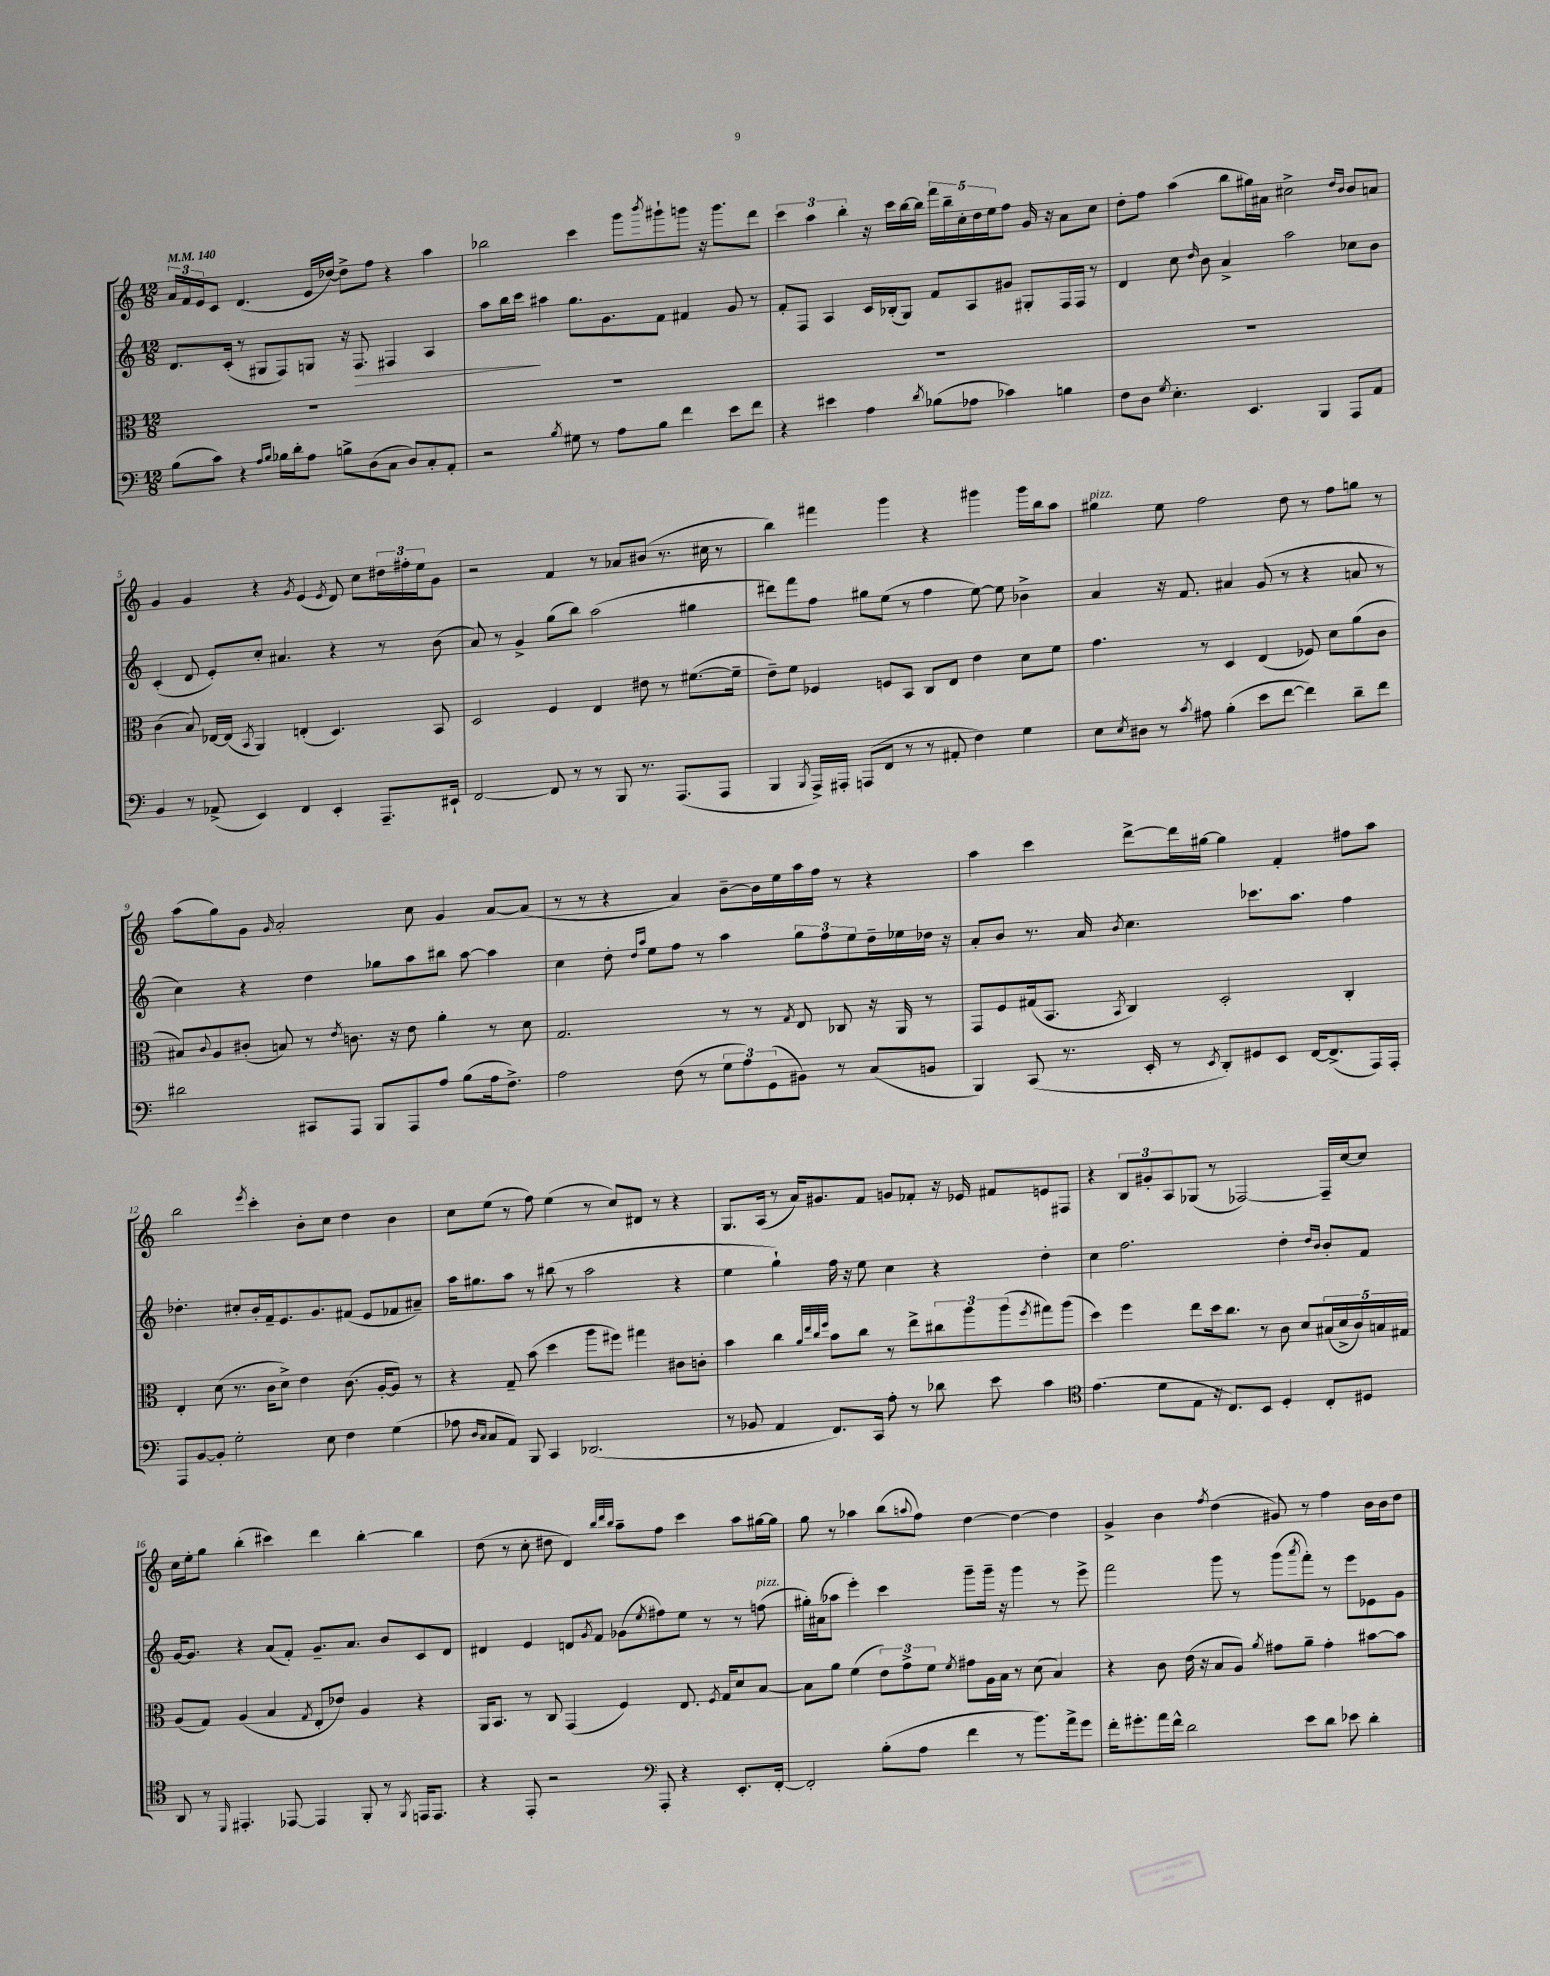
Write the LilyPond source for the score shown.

<<
\new StaffGroup <<
\new Staff = "s0" {
    \clef treble \key c \major \numericTimeSignature \time 12/8 \tempo 4 = 140
    \tuplet 3/2 { a'16 f'16 e'16 } c'8 d'4.( e'16 des''16~) des''8-> f''8 r4 a''4 |
    bes''2 c'''4 g'''8 \acciaccatura { b'''8 } gis'''8-! g'''8 r16 g'''8. d'''8 |
    \tuplet 3/2 { c'''4 a''4 b''4-. } r16 c'''16 b''16~ b''16 \tuplet 5/4 { f'''16 b''16-- c''16-. d''16 e''16 } f''8 g'16 r16 a'8 c''8 |
    d''8-. f''8 a''4( b''8 gis''16) ais'16 cis''2-> \grace { d''16 b'16 } b'8 a'8 |
    g'4 g'4 r4 \acciaccatura { g'8 } e'4( \acciaccatura { e'8 } d'8) c''8 \tuplet 3/2 { dis''16 fis''16-. e''16 } g'8 |
    r2 f'4 r8 aes'8 bis'8( r8. cis''16 r8 |
    b''4) fis'''4 g'''4 r4 gis'''4 gis'''16 b''16 a''8 |
    gis''4^\markup { \italic "pizz." } e''8 f''2 d''8 r8 f''8 g''8 r8 |
    a''8( g''8) g'8 \grace { g'16 } a'2-. c''8 g'4 a'8~ a'8( |
    r8 r8 r4 a'4) b'8~-- b'16 e''16 a''16 f''16 r8 r4 |
    a''4 c'''4 d'''8~-> d'''16 gis''16~ gis''4 f'4-. fis''8 a''8 |
    b''2 \acciaccatura { e'''8 } c'''4-. b'8-. c''8 d''4 b'4 |
    c''8 e''8( r8 f''8) e''4( r8 c''8) dis'8 r8 r4 |
    g8. a16( r8 a'16) gis'8. f'8 g'8 fes'8-. r16 ees'16 fis'8 e'8 fis8 |
    r4 \tuplet 3/2 { b8 gis'8-. a8 } ges8( r8 fes2~) fes16-- c''16~ c''8 |
    c''16 e''16-. g''8 b''4-.( cis'''4) d'''4 b''4~-. b''4 |
    d''8( r8 c''8-. dis''8 d'4) \grace { b''32 d'''32 b''32 } a''8-- f''8 c'''4 a''8 gis''16~ gis''16 |
    g''8 r8 aes''4 b''8( \appoggiatura { a''8 } f''8) d''4~ d''4~ d''4 |
    g'4-> b'4 \acciaccatura { f''8 } d''4( gis'8) r8 f''4 b'16 b'16 d''8 \bar "|." |
}
\new Staff = "s1" {
    \clef treble \key c \major \numericTimeSignature \time 12/8
    d'8. c'16-.( r8 gis8 f8) g8 r16 f8.\> fis4 a4 |
    a''8 b''16 c'''16\! ais''4 g''8. g'8. f'8 fis'4 g'8 r8 |
    f'8-. f8 a4 c'16 bes16-.( g8) f'8 a8 gis'8 gis8-. f16 f16 r8 |
    d'4 c''8 \grace { d''16 } b'8 a'4-> a''2 ces''8 b'8 |
    c'4-.( d'8 e'8-.) c''8-. ais'4. r4 r8 b'8( |
    a'8) r8 g'4-> g''8( b''8) a''2( gis''4 |
    dis'''8) f'''8 f''8 gis''8 e''8( r8 f''4 e''8~) e''8 bes'4-> |
    a'4 r16 f'8. ais'4 g'8( r8 r4 a'8 r8 |
    c''4) r4 d''4 ges''8 a''8 bis''8 a''8~ a''4 |
    c''4 d''8-. \grace { d''16 a''16 } e''8 f''8 r8 a''4 \tuplet 3/2 { g''8 f''8 e''8 } d''16-- ees''16 des''16 r16 |
    a'8-. b'8 r8. a'16 \acciaccatura { b'8 } c''4. ces'''8. a''8. f''4 |
    des''4.-. cis''8-. b'16-. f'16-- e'8. g'8. fis'8( e'8 fes'8 ais'8--) |
    a''16 gis''8. a''8 r8 bis''8( r8 a''2 r4 |
    e''4 g''4-!) f''16 r16 e''8 c''4 r4 d''4-. |
    c''4 f''2. d''4-. \grace { d''16 b'16 } b'8-. f'8 |
    g'16~ g'8. r4 a'8( f'8-.) g'8.-- a'8. b'8 c'8 d'8 |
    dis'4 e'4 d'8 \acciaccatura { g'8 } f'8 ges'8( \acciaccatura { e''8 } fis''8) e''8 r8 r8 f''8^\markup { \italic "pizz." }( |
    gis''16-.) ais'16( aes''8 e'''4-.) c'''4 g'''8-- g'''16-- r16 g'''4 r8 e'''8-> |
    f'''2 g'''8 r8 g'''8( \acciaccatura { a'''8 } f'''8-.) r8 e'''8 ees'8 g'8 \bar "|." |
}
\new Staff = "s2" {
    \clef alto \key c \major \numericTimeSignature \time 12/8
    R1. |
    R1. |
    R1. |
    R1. |
    c'4( b8) ees16~ ees16( \acciaccatura { b,8 } a,4) e4-.( d4.) b,8 |
    d2 f4 e4 eis'8 r8 fis'8.~( fis'16-- |
    e'8--) f'8 fes4 f8 b,8 c8 e8 e'4 d'8 f'8 |
    g'4. r8 d4 e4( fes8) d'8 a'8( c'8 |
    bis8) \appoggiatura { c'8 } a8 cis'8-.( b8) r8 \acciaccatura { e'8 } c'8. r16 e'8 a'4-. r8 d'8 |
    g2. r8 r8 \acciaccatura { g8 } e8 ces8 r16 a,16 r8 |
    g,8 f8 gis16( b,8. \acciaccatura { b,8 } c4) d2-. c4-. |
    e4-. d'8( r8. c'16 d'8->) e'4 c'8.( a16~-. a8) r8 |
    r4 g8-- b'8( d''4 a''8 fis''8) gis''4 cis'8 c'8-. |
    b'4 c''4 \grace { a'32 e''32 c''32 f''32 } b'8 c''8 r8 e''8-> \tuplet 3/2 { cis''8 a''8 a''8( } \acciaccatura { f''8 } gis''8) a''8( |
    d''4) f''4 e''8 d''16 c''8. r8 c'8 d'8 \tuplet 5/4 { bis16( d'16-> c'16) b16 gis16 } |
    a8( g8) a4( b4 \acciaccatura { g8 } e8-. ees'8) a4 r4 |
    a,16 b,8. r8 c8 g,4( f4) e8. \acciaccatura { f8 } g16 d'8 b8~ |
    b8 a'8 f'4( \tuplet 3/2 { e'8) g'8-> f'8 } \acciaccatura { f'8 } gis'8 a16 b16 r8 d'8( b4) |
    r4 c'8 e'16( r16 b8 a8) \acciaccatura { a'8 } gis'8 a'8-- gis'4-. bis'8~ bis'8 \bar "|." |
}
\new Staff = "s3" {
    \clef bass \key c \major \numericTimeSignature \time 12/8
    b8( c'8) r4 \grace { a16 b16 } bes16 d'16-. a8 b8-> d8( c8 d8) c8-. a,8-. |
    r2 \acciaccatura { b8 } gis8 r8 a8 b8 f'4 e'8 f'8 |
    r4 eis'4 a4 \acciaccatura { d'8 } bes8( aes8 ces'4) b4 |
    f8 d8 \acciaccatura { g8 } e4.-. e,4. b,,4 a,,8 a,8 |
    b,4 r8 aes,8->( e,4) f,4 e,4-. a,,8.-- eis,16-! |
    f,2~ f,8 r8 r8 b,,8 r8. a,,8.( a,,8 |
    b,,4 \acciaccatura { b,,8 } a,,16->) ais,,16-. a,,8( f,8 r8 r8 ais,8-. f4) g4 |
    e8 \acciaccatura { e8 } dis8 r8 \acciaccatura { c'8 } ais8 b4-.( e'8 f'8~ f'4) d'8-- f'8 |
    dis'2 cis,8 a,,8 b,,8 a,,8 a8 b8( a16 f8.->) |
    a2 f8( r8 \tuplet 3/2 { g8 a8) g,8( } bis,8) r8 c8( b,8 |
    b,,4) c,8( r8. e,16-. r8 \acciaccatura { e,8 } d,8-.) gis,8 e,8 f,16~ f,8.->( a,,16) a,,16-. |
    a,,8 b,8~ b,8-. g2-. e8 f4 g4( |
    aes8 \grace { d16 c16 } c8 a,8) b,,8 c,4 des,2.( |
    r8 bes,8 a,4 f,8.) c,16 a8-. r8 des'8 e'8 c'4 |
    \clef tenor e'4.( d'8 e8 r16 c8.) b,8 d4-. c8-. dis8 |
    a,8 r8 \grace { d,16 } eis,4.-. ees,8~ ees,4 f,8-. r8 \acciaccatura { f,8 } e,16 e,8. |
    r4 e,8-. r2 \clef bass a,,8-. r4 e,8.-. f,16~-. |
    f,2-. b8-.( a8 f'4 r8 b'8.) a'16-> g'8 |
    f'16-. gis'8.-. a'16 f'16-^ d'2 e'8 d'8 ees'8 d'4-. \bar "|." |
}
>>
>>
